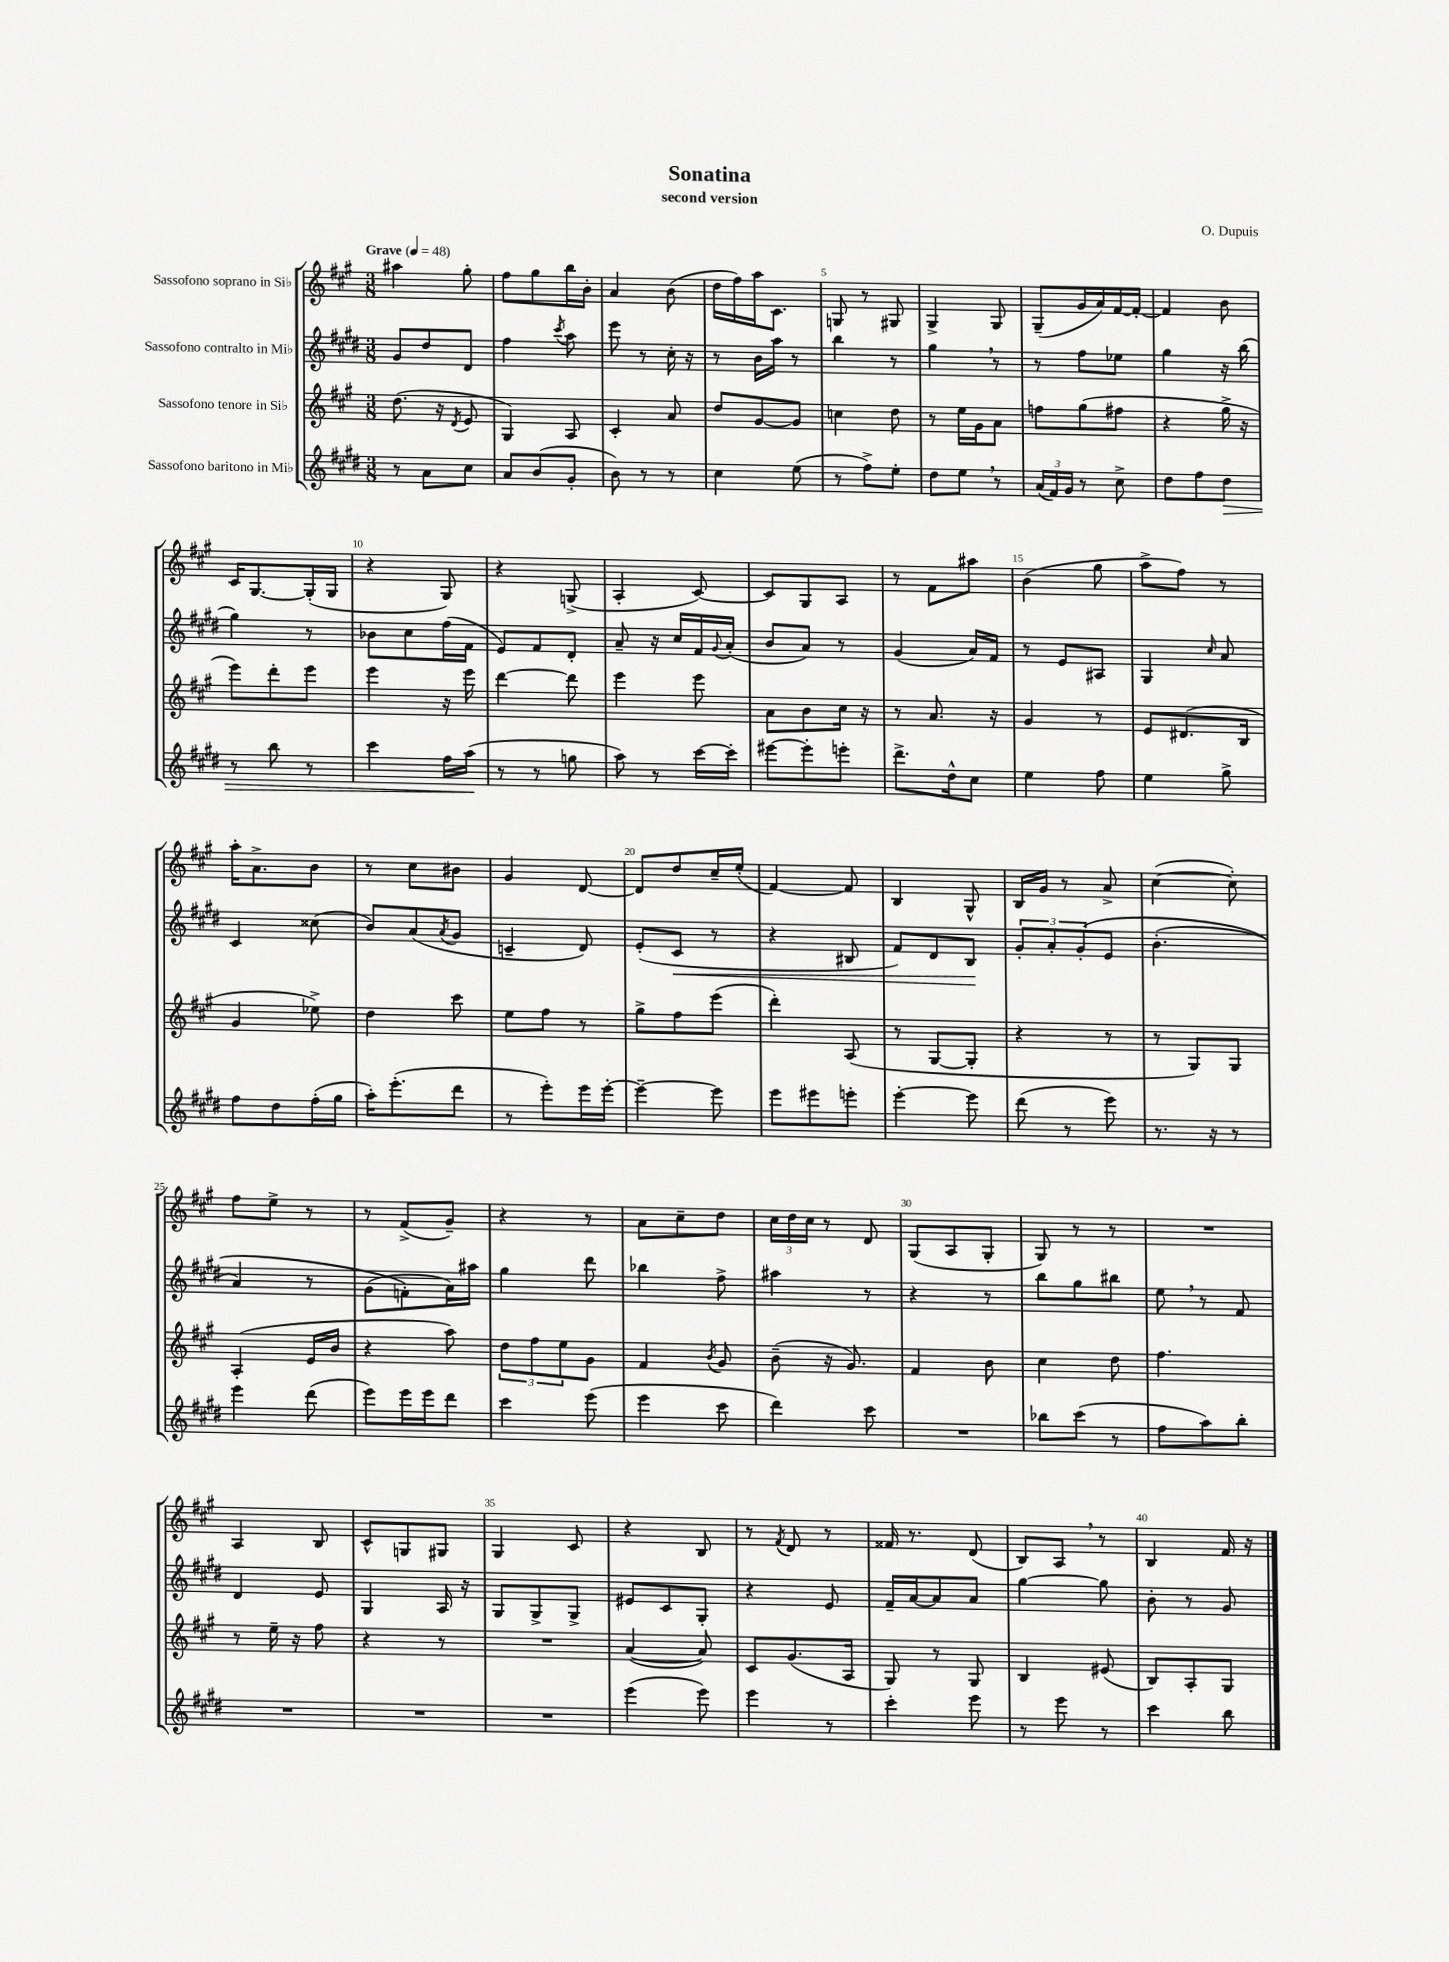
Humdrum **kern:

**kern	**dynam	**kern	**kern	**dynam	**kern
*part4	*part4	*part3	*part2	*part2	*part1
*staff4	*staff4	*staff3	*staff2	*staff2	*staff1
*I"Sassofono baritono in Mi♭	*	*I"Sassofono tenore in Si♭	*I"Sassofono contralto in Mi♭	*	*I"Sassofono soprano in Si♭
*clefG2	*	*clefG2	*clefG2	*	*clefG2
*k[f#c#g#d#]	*	*k[f#c#g#]	*k[f#c#g#d#]	*	*k[f#c#g#]
*M3/8	*	*M3/8	*M3/8	*	*M3/8
*MM48	*	*MM48	*MM48	*	*MM48
=1	=1	=1	=1	=1	=1
!	!	!	!	!	!LO:TX:a:B:t=Grave
8r	.	(8.dd\	8g#/L	.	4aa#X\
8a\L	.	.	8dd#/	.	.
.	.	16r	.	.	.
.	.	8qd/	.	.	.
8cc#\J	.	8e/	8d#/J	.	8gg#'\
=2	=2	=2	=2	=2	=2
8a/L	.	4G#/)	4ff#\	.	8ff#\L
(8b/	.	.	.	.	8gg#\
.	.	.	8qccc#/	.	.
8g#'/J	.	8A/	8aa\	.	16bb\L
.	.	.	.	.	16b'\JJ
=3	=3	=3	=3	=3	=3
8b\)	.	4c#'/	8eee\	.	4a/
8r	.	.	8r	.	.
8r	.	8a/	16cc#'\	.	(8b\
.	.	.	16r	.	.
=4	=4	=4	=4	=4	=4
4cc#\	.	8dd/L	8r	.	16dd\LL
.	.	.	.	.	16ff#\)
.	.	[8g#/	16b\LL	.	16aa\J
.	.	.	16aa\JJ	.	8.c#\J
(8ee\	.	8g#/J]	8r	.	.
=5	=5	=5	=5	=5	=5
8r	.	4ccn\	4bb\	.	8Gn/
8ff#^\L)	.	.	.	.	8r
8ee'\J	.	8dd\	8r	.	8G#X/
=6	=6	=6	=6	=6	=6
8dd#\L	.	8r	4gg#,\	.	4G#^/
8ee,\J	.	16ee\LL	.	.	.
.	.	16g#\J	.	.	.
8r	.	8a\J	8r	.	8G#/
=7	=7	=7	=7	=7	=7
(24a/LL	.	8ffn\L	8r	.	(8G#~/L
24f#/)	.	.	.	.	.
24g#/JJ	.	.	.	.	.
8r	.	(8gg#\	8ff#\L	.	16g#/L
.	.	.	.	.	16a/)
8cc#^\	.	8ff#X\J	8ee-X\J	.	[16f#/
.	.	.	.	.	16f#'/JJ_
=8	=8	=8	=8	=8	=8
8dd#\L	.	4r	4gg#\	.	4f#/]
8ff#\	.	.	.	.	.
!	!LO:HP:b	!	!	!	!
8dd#\J	>	16gg#^\	16r	.	8b\
.	.	16r	(16bb\	.	.
!!LO:LB:g=z
=9	=9	=9	=9	=9	=9
8r	.	8eee\L)	4gg#\)	.	16c#/KL
.	.	.	.	.	[8.G#/
8bb\	.	8ddd'\	.	.	.
8r	.	8eee\J	8r	.	(16G#'/L]
.	.	.	.	.	16G#/JJ
=10	=10	=10	=10	=10	=10
4ccc#\	.	4eee\	8b-X\L	.	4r
.	.	.	8cc#\	.	.
16ff#\LL	.	16r	(16ff#\L	.	8G#/)
(16aa\JJ	.	16eee\	16f#\JJ	.	.
.	]	.	.	.	.
=11	=11	=11	=11	=11	=11
8r	.	[4ddd\	8e/L)	.	4r
8r	.	.	8f#/	.	.
8ggn\	.	8ddd\]	8d#'/J	.	(8Gn^/
=12	=12	=12	=12	=12	=12
8aa\)	.	4eee\	8a~/	.	4A'/
8r	.	.	16r	.	.
.	.	.	16cc#/LL	.	.
[16ccc#\LL	.	8eee\	16f#/	.	[8c#/)
.	.	.	8qqg#/	.	.
16ccc#'\JJ]	.	.	(16a'/JJ	.	.
=13	=13	=13	=13	=13	=13
[8eee#X\L	.	8a\L	8b/L	.	8c#/L]
8eee#'\]	.	8b\	8a/J)	.	8G#/
8eeen'\J	.	16cc#\Jk	8r	.	8A/J
.	.	16r	.	.	.
=14	=14	=14	=14	=14	=14
8.ddd#^\L	.	8r	(4g#/	.	8r
.	.	8.a/	.	.	8f#\L
16dd#^^\k	.	.	.	.	.
8cc#\J	.	.	16a/LL)	.	8aa#X\J
.	.	16r	16f#/JJ	.	.
=15	=15	=15	=15	=15	=15
4ee\	.	4g#/	8r	.	(4b\
.	.	.	8e/L	.	.
8ff#\	.	8r	8A#X/J	.	8gg#\
=16	=16	=16	=16	=16	=16
4ee\	.	8e/L	4G#/	.	8aa^\L
.	.	(8.d#X/	.	.	8ff#\J)
.	.	.	16qqcc#/	.	.
8gg#^\	.	.	8a/	.	8r
.	.	16B/Jk	.	.	.
!!LO:LB:g=z
=17	=17	=17	=17	=17	=17
8ff#\L	.	4g#/	4c#/	.	16aa'\KL
.	.	.	.	.	8.a^\
8dd#\	.	.	.	.	.
(16ff#'\L	.	8ee-X^\)	(8cc##X\	.	8b\J
16gg#\JJ	.	.	.	.	.
=18	=18	=18	=18	=18	=18
16aa'\KL)	.	4dd\	8b/L)	.	8r
(8.eee'\	.	.	.	.	.
.	.	.	(8a/	.	8cc#\L
.	.	.	8qa/	.	.
8ddd#\J	.	8ccc#\	8g#/J	.	8b#X\J
=19	=19	=19	=19	=19	=19
8r	.	8ee\L	4cn~/	.	4g#/
8eee'\L)	.	8ff#\J	.	.	.
16eee\L	.	8r	8d#/)	.	[8d/
[16eee'\JJ	.	.	.	.	.
=20	=20	=20	=20	=20	=20
4eee~\_	.	8gg#^\L	(8e'/L	.	8d/L]
!	!	!	!	!LO:HP:b	!
.	.	8ff#\	8c#/J	<	8dd/
8eee\]	.	(8eee\J	8r	.	16cc#~/L
.	.	.	.	.	(16ee'/JJ
=21	=21	=21	=21	=21	=21
8eee\L	.	4ddd'\)	4r	.	[4f#/)
8eee#X\	.	.	.	.	.
8eeen'\J	.	(8A/	8B#X/	.	8f#/]
=22	=22	=22	=22	=22	=22
[4eee'\	.	8r	8f#/L)	.	4B/
.	.	[8G#/L	8d#/	.	.
8eee\]	.	8G#'/J]	8B/J	.	8G#^^/
.	.	.	.	[	.
=23	=23	=23	=23	=23	=23
(8ddd#\	.	4r	12g#'/L	.	16B/LL
.	.	.	.	.	16g#/JJ
.	.	.	12a'/	.	.
8r	.	.	.	.	8r
.	.	.	(12g#'/	.	.
8eee\)	.	8r	8e/J	.	8a^/
=24	=24	=24	=24	=24	=24
8.r	.	8r	(4.b'\	.	([4cc#\
.	.	8G#/L)	.	.	.
16r	.	.	.	.	.
8r	.	8G#/J	.	.	8cc#'\])
!!LO:LB:g=z
=25	=25	=25	=25	=25	=25
4eee\	.	(4A'/	4a/)	.	8ff#\L
.	.	.	.	.	8ee^\J
(8ddd#\	.	16e/LL	8r	.	8r
.	.	16b/JJ	.	.	.
=26	=26	=26	=26	=26	=26
8eee\L)	.	4r	(8g#\L	.	8r
16eee\L	.	.	8fn'\)	.	(8f#^/L
16eee\J	.	.	.	.	.
8ddd#\J	.	8aa\)	16a\L)	.	8g#~/J)
.	.	.	16aa#X\JJ	.	.
=27	=27	=27	=27	=27	=27
4ccc#\	.	12dd\L	4gg#\	.	4r
.	.	12ff#\	.	.	.
.	.	12ee\	.	.	.
(8eee\	.	8g#\J	8ddd#\	.	8r
=28	=28	=28	=28	=28	=28
4eee\	.	4f#/	4bb-X\	.	8a\L
.	.	.	.	.	8cc#~\
.	.	8qb/	.	.	.
8ccc#\	.	8g#/	8ff#^\	.	8dd\J
=29	=29	=29	=29	=29	=29
4ddd#\)	.	(8b~\	4aa#X\	.	24cc#\LL
.	.	.	.	.	24dd\
.	.	.	.	.	24cc#\JJ
.	.	16r	.	.	8r
.	.	8.g#/)	.	.	.
8ccc#\	.	.	8r	.	8d/
=30	=30	=30	=30	=30	=30
4.r	.	4f#/	4r	.	(8G#/L
.	.	.	.	.	8A/
.	.	8b\	8r	.	8G#'/J
=31	=31	=31	=31	=31	=31
8bb-X\L	.	4cc#\	8bb\L	.	8G#/)
(8ccc#\J	.	.	8gg#\	.	8r
8r	.	8dd\	8bb#X\J	.	8r
=32	=32	=32	=32	=32	=32
8ff#\L	.	4.ff#\	8ee,\	.	4.r
8aa\)	.	.	8r	.	.
8bb'\J	.	.	8f#/	.	.
!!LO:LB:g=z
=33	=33	=33	=33	=33	=33
4.r	.	8r	4d#/	.	4A/
.	.	16ee~\	.	.	.
.	.	16r	.	.	.
.	.	8ff#\	8e/	.	8B/
=34	=34	=34	=34	=34	=34
4.r	.	4r	4G#/	.	8c#^^/L
.	.	.	.	.	8Gn/
.	.	8r	16A/	.	8G#X/J
.	.	.	16r	.	.
=35	=35	=35	=35	=35	=35
4.r	.	4.r	8G#/L	.	4G#/
.	.	.	8G#^/	.	.
.	.	.	8G#^/J	.	8c#/
=36	=36	=36	=36	=36	=36
(4eee\	.	([4a/	8e#X/L	.	4r
.	.	.	8c#/	.	.
8eee\)	.	8a/])	8G#'/J	.	8B/
=37	=37	=37	=37	=37	=37
4eee\	.	8c#/L	4r	.	8r
.	.	.	.	.	8qf#/
.	.	(8.g#/	.	.	8d/
8r	.	.	8e/	.	8r
.	.	16A/Jk	.	.	.
=38	=38	=38	=38	=38	=38
4ccc#'\	.	8G#/)	16f#~/LL	.	16f##X/
.	.	.	[16a/J	.	8.r
.	.	8r	8a/]	.	.
8eee\	.	8G#/	8a/J	.	(8d/
=39	=39	=39	=39	=39	=39
8r	.	4B/	[4gg#\	.	8B/L)
8eee\	.	.	.	.	8A,/J
8r	.	(8e#X/	8gg#\]	.	8r
=40	=40	=40	=40	=40	=40
4ccc#\	.	8B/L)	8b'\	.	4B/
.	.	8A'/	8r	.	.
8bb\	.	8G#/J	8g#/	.	16f#/
.	.	.	.	.	16r
==	==	==	==	==	==
*-	*-	*-	*-	*-	*-
